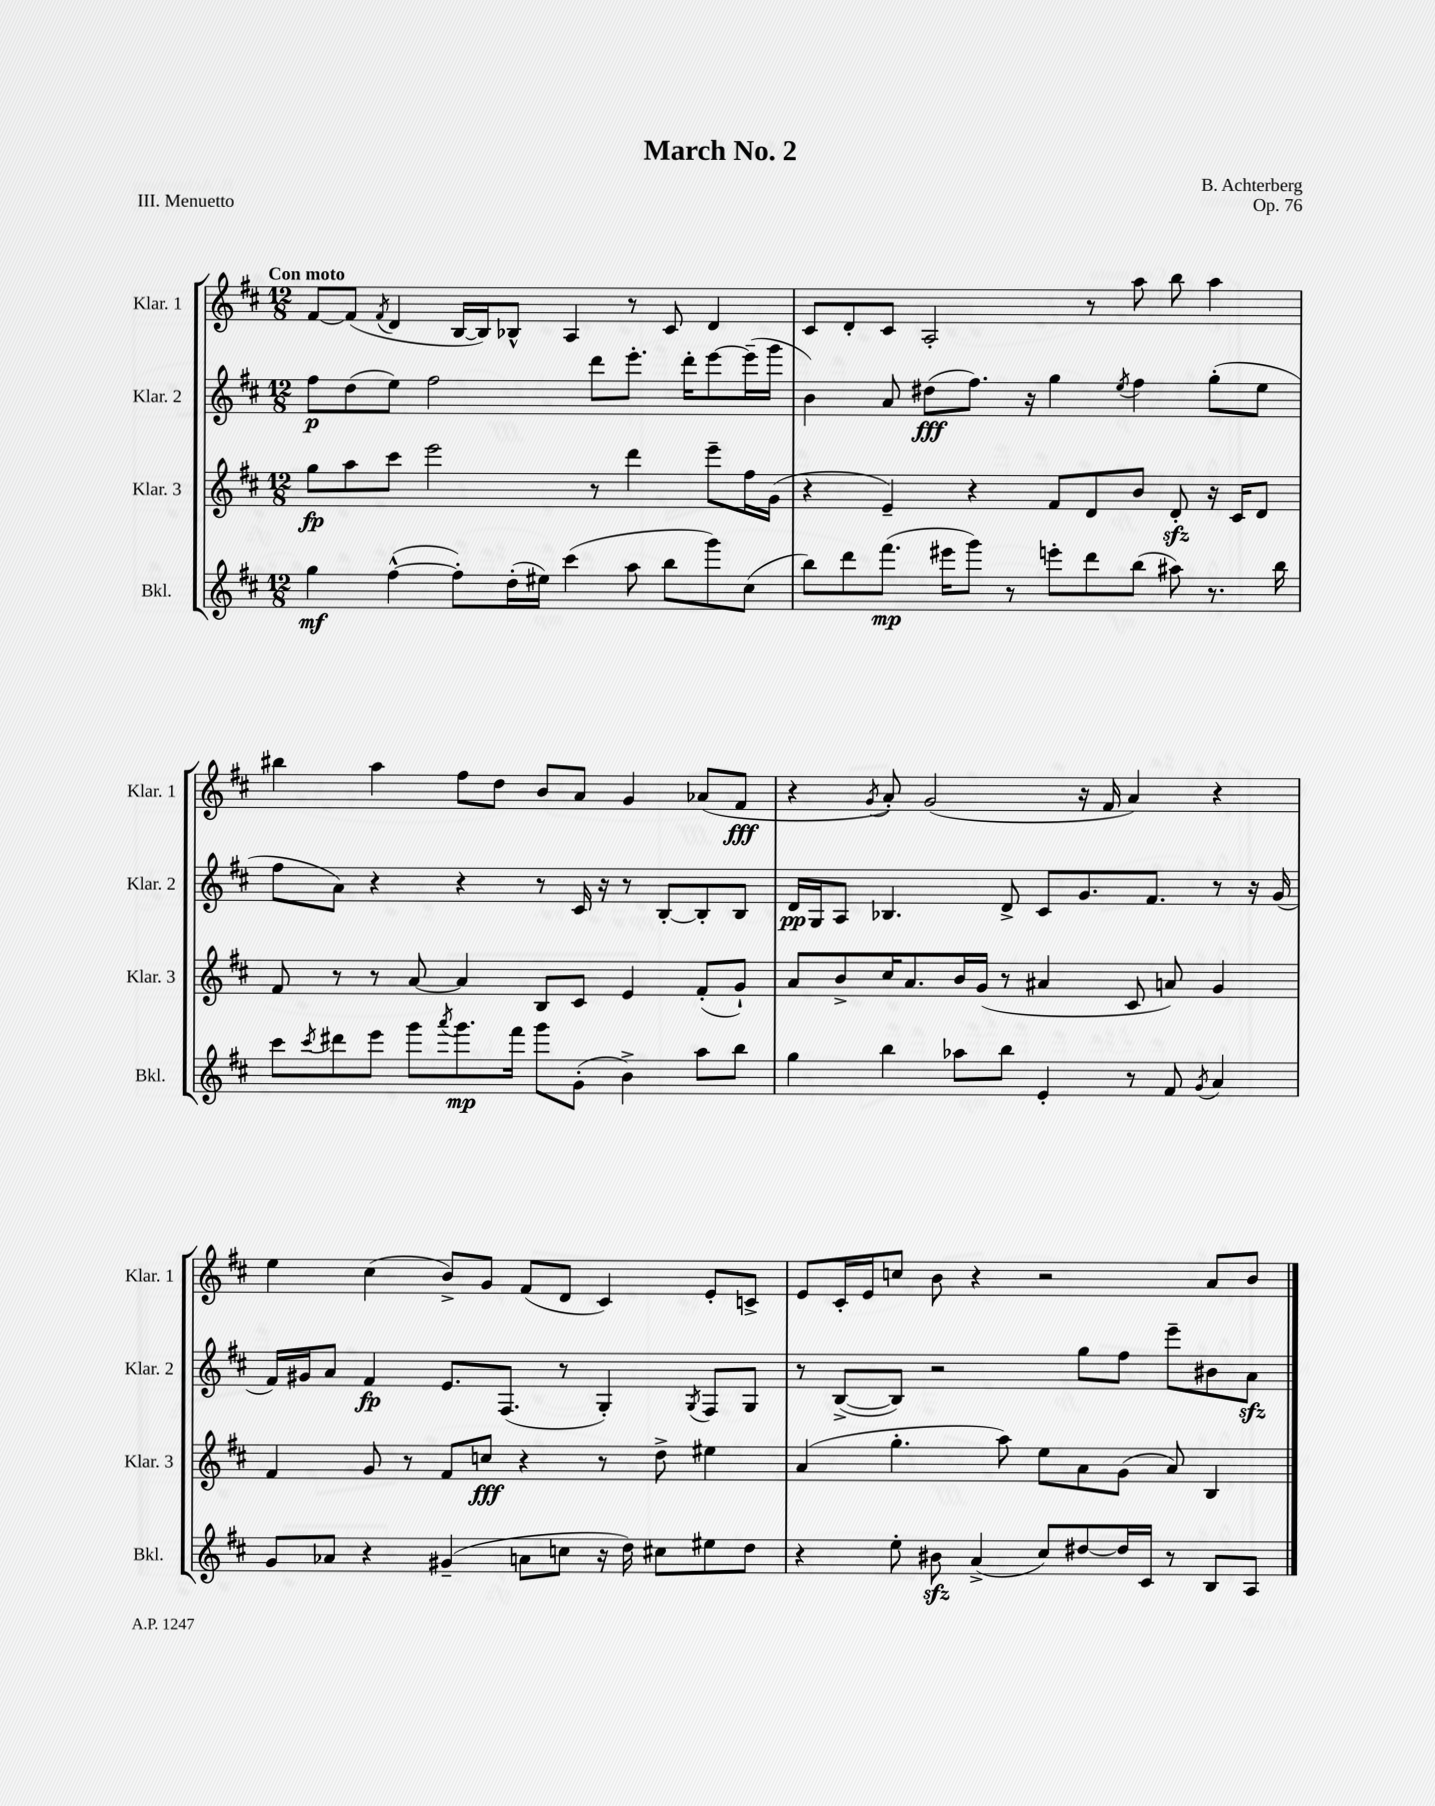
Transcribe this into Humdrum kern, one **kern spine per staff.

**kern	**kern	**kern	**kern
*staff4	*staff3	*staff2	*staff1
*clefG2	*clefG2	*clefG2	*clefG2
*k[f#c#]	*k[f#c#]	*k[f#c#]	*k[f#c#]
*M12/8	*M12/8	*M12/8	*M12/8
4gg	8gg	8ff#	[8f#
.	8aa	(8dd	(8f#]
.	.	.	8qf#
([4ff#^^	8ccc#	8ee)	4d
.	2eee	2ff#	.
8ff#'])	.	.	[16B
.	.	.	16B])
(16dd'	.	.	8B-^^
16ee#)	.	.	.
(4ccc#	.	.	4A
.	8r	8ddd	.
8aa	4ddd	8.eee'	8r
8bb	.	.	8c#
.	.	16ddd'	.
8ggg)	8eee~	[8eee	4d
(8cc#	16ff#	(16eee~]	.
.	(16g	16ggg	.
=	=	=	=
8bb)	4r	4b)	8c#
8ddd	.	.	8d'
(8.fff#	4e~)	8a	8c#
.	.	(8dd#	2A'
16eee#	.	.	.
8ggg)	4r	8.ff#)	.
8r	.	.	.
.	.	16r	.
8eee'	8f#	4gg	.
8ddd	8d	.	8r
.	.	8qee	.
(8bb	8b	4ff#	8aa
8aa#)	8d'	.	8bb
8.r	16r	(8gg'	4aa
.	16c#	.	.
.	8d	8ee	.
16bb	.	.	.
=	=	=	=
8ccc#	8f#	8ff#	4bb#
8qccc#	.	.	.
8ddd#	8r	8a)	.
8eee	8r	4r	4aa
8ggg	[8a	.	.
8qaaa	.	.	.
8.ggg	4a]	4r	8ff#
.	.	.	8dd
16fff#	.	.	.
8ggg	8B	8r	8b
(8g'	8c#	16c#	8a
.	.	16r	.
4b^)	4e	8r	4g
.	.	[8B'	.
8aa	(8f#'	8B']	(8a-
8bb	8g`)	8B	8f#
=	=	=	=
4gg	8a	16d	4r
.	.	16G	.
.	8b^	8A	.
.	.	.	8qg
4bb	16cc#	4.B-	8a')
.	8.a	.	.
.	.	.	(2g
8aa-	16b	.	.
.	(16g	.	.
8bb	8r	8d^	.
4e'	4a#	8c#	.
.	.	8.g	16r
.	.	.	16f#
8r	8c#	.	4a)
.	.	8.f#	.
8f#	8a)	.	.
8qg	.	.	.
4a	4g	8r	4r
.	.	16r	.
.	.	(16g	.
=	=	=	=
8g	4f#	16f#)	4ee
.	.	16g#	.
8a-	.	8a	.
4r	8g	4f#	(4cc#
.	8r	.	.
(4g#~	8f#	8.e	8b^)
.	8cc	.	8g
.	.	(8.F#	.
8a	4r	.	(8f#
8cc	.	8r	8d
16r	8r	4G')	4c#)
16dd)	.	.	.
8cc#	8dd^	.	.
.	.	8qG	.
8ee#	4ee#	8F#	8e'
8dd	.	8G	8c^
=	=	=	=
4r	(4a	8r	8e
.	.	([8B^	16c#'
.	.	.	16e
8ee'	4.gg'	8B])	8cc
8b#	.	2r	8b
(4a^	.	.	4r
.	8aa)	.	.
8cc#)	8ee	.	2r
[8dd#	8a	8gg	.
16dd#]	(8g	8ff#	.
16c#	.	.	.
8r	8a)	8eee~	.
8B	4B	8b#	8a
8A	.	8a	8b
==	==	==	==
*-	*-	*-	*-
